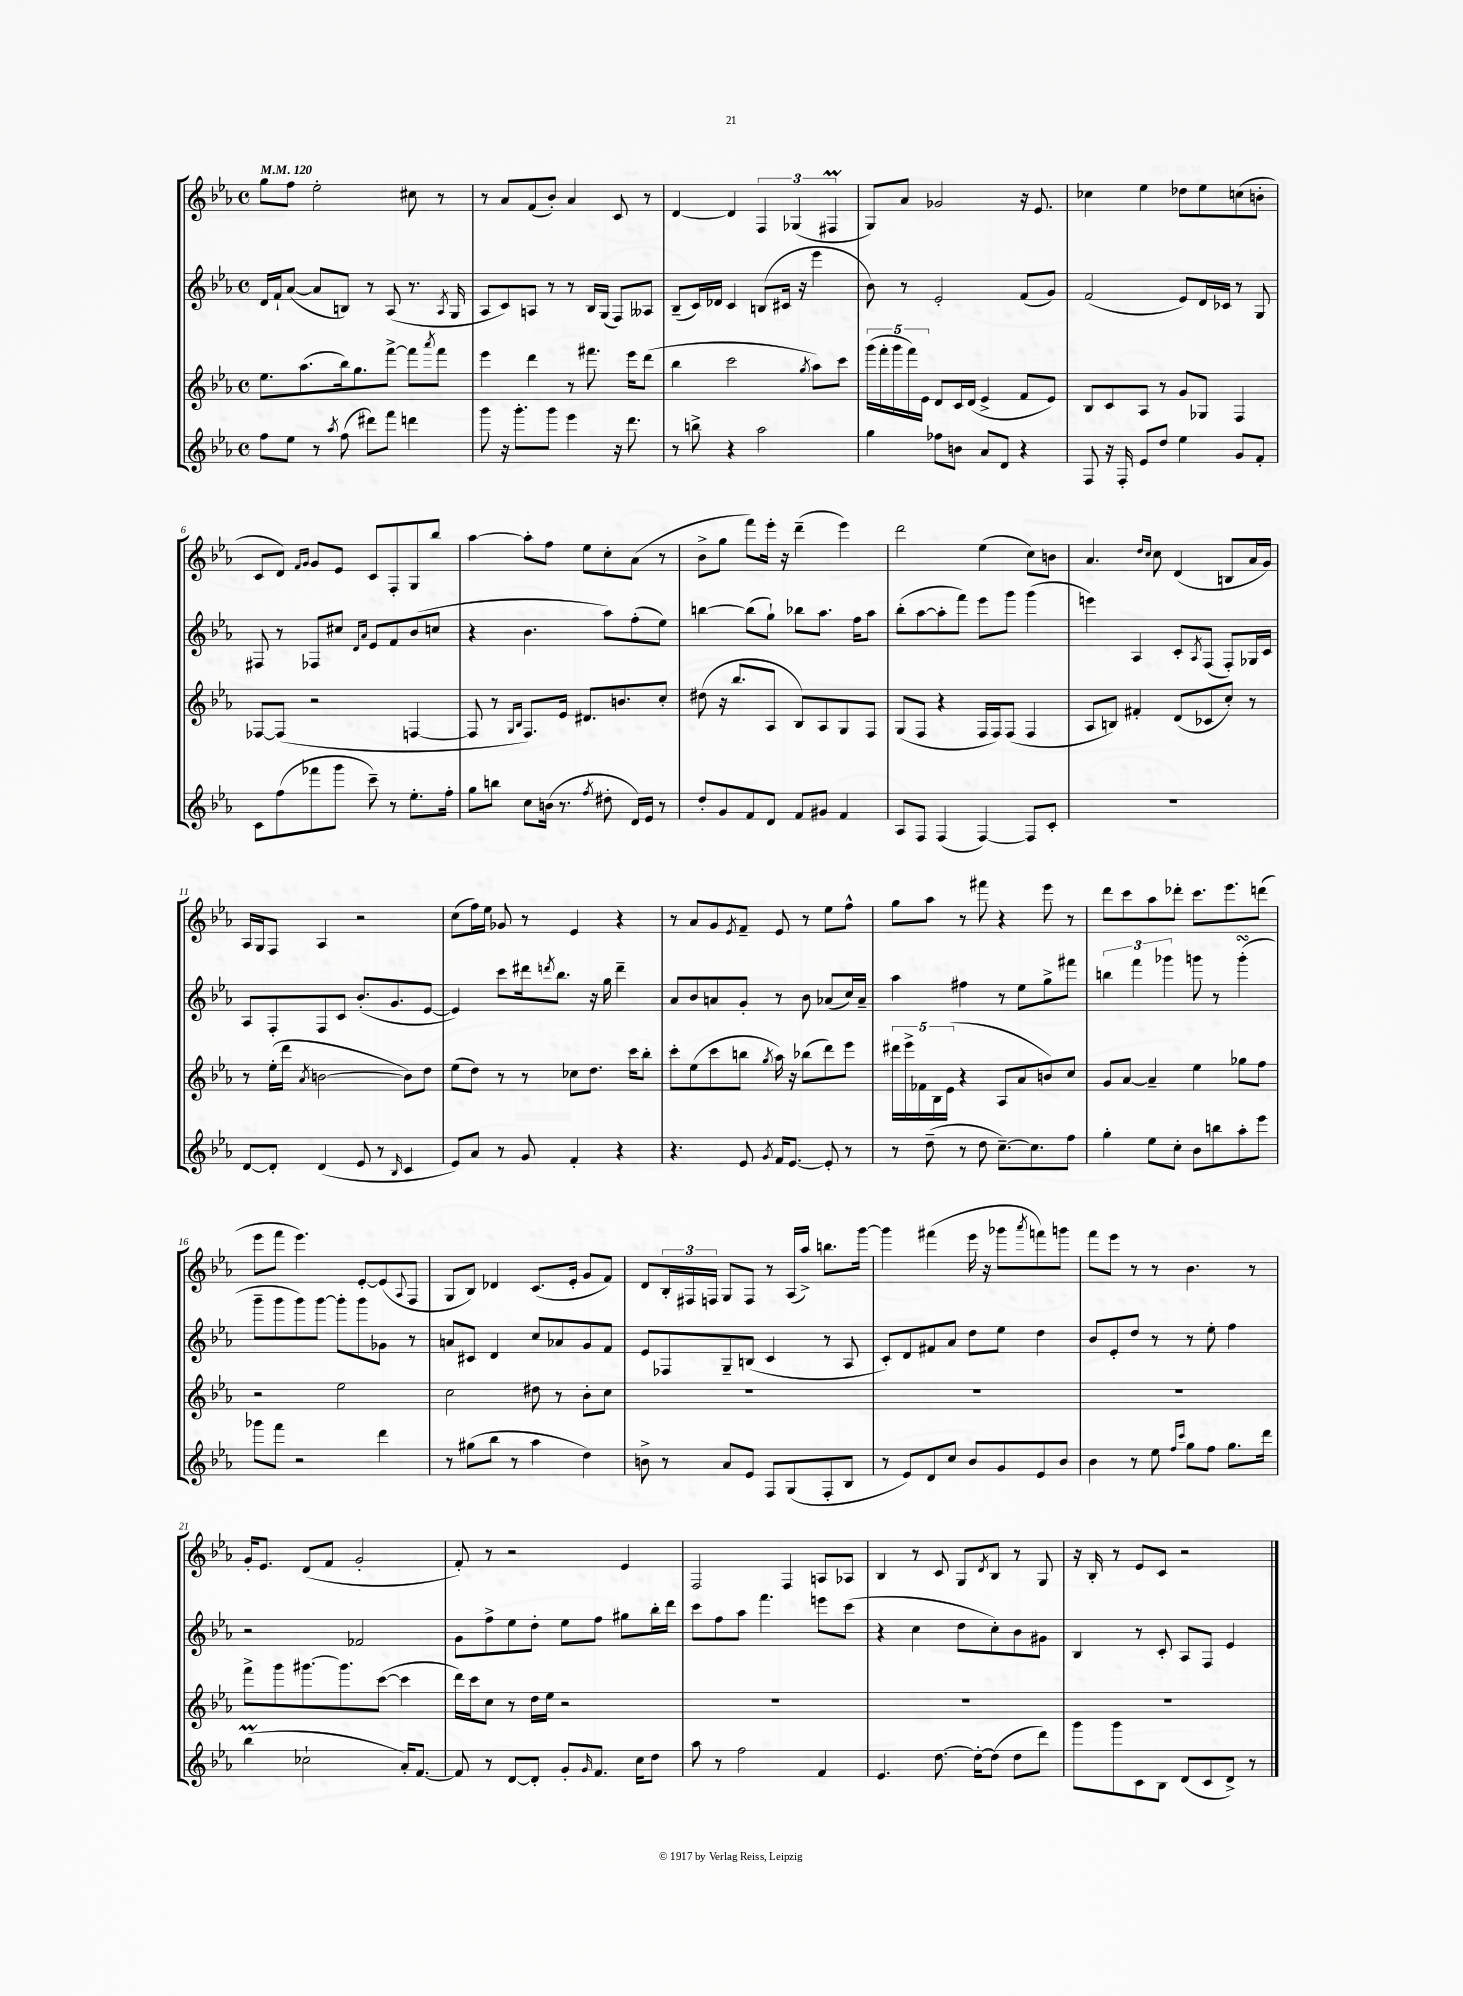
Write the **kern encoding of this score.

**kern	**kern	**kern	**kern
*part4	*part3	*part2	*part1
*staff4	*staff3	*staff2	*staff1
*clefG2	*clefG2	*clefG2	*clefG2
*k[b-e-a-]	*k[b-e-a-]	*k[b-e-a-]	*k[b-e-a-]
*M4/4	*M4/4	*M4/4	*M4/4
*met(c)	*met(c)	*met(c)	*met(c)
*MM120	*MM120	*MM120	*MM120
=1	=1	=1	=1
8ff\L	8.ee-\L	16d/LL	8gg\L
.	.	16f`/J	.
8ee-\J	.	([8a-/J	8ff\J
.	(8.aa-\	.	.
8r	.	8a-/L]	2ee-'\
8qaa-/	.	.	.
(8ff\	16bb-\k)	8Bn/J)	.
.	8.gg\	.	.
8ddd#X\L)	.	8r	.
8fff\J	[8fff^\J	(8A-/	.
4dddn\	8fff\L]	8.r	8cc#X\
.	8qaaa-/	.	.
.	8fff\J	.	8r
.	.	8qA-/	.
.	.	16G/	.
=2	=2	=2	=2
8ggg\	4eee-\	8A-/L	8r
16r	.	8c/)	8a-/L
8.ggg'\L	.	.	.
.	4ddd\	8An/J	(8f/
8ggg\J	.	8r	8b-'/J)
4eee-\	8r	8r	4a-/
.	8.fff#X\	16B-/LL	.
.	.	(16G/JJ	.
16r	.	8F/L)	8c/
8.ddd\	16eee-\KL	.	.
.	(8ddd\J	8A--X/J	8r
=3	=3	=3	=3
8r	4bb-\	(8B-~/L	[4d/
8bbn^\	.	16c/L)	.
.	.	16d-X/JJ	.
4r	2ccc\	4c/	4d/]
2aa-\	.	(8Bn/L	6F/
.	.	16c#X/Jk	.
.	.	.	(6G-X/
.	.	16r	.
.	8qgg/	.	.
.	8aa-\L)	4eee-\	.
.	.	.	6F#Xm/
.	8ccc\J	.	.
=4	=4	=4	=4
4gg\	(20ggg\LL	8b-\)	8G/L)
.	20fff'\	.	.
.	20ggg\	.	.
.	.	8r	8a-/J
.	20fff\)	.	.
.	20e-\JJ	.	.
8ff-X\L	8d/L	2e-'/	2g-X/
8bn\J	16c/L	.	.
.	(16d/JJ	.	.
8a-/L	4e-^/	.	.
8d/J	.	.	.
4r	8f/L	(8f/L	16r
.	.	.	8.e-/
.	8e-/J)	8g/J)	.
=5	=5	=5	=5
8F/	8B-/L	(2f/	4cc-X\
16r	8c/	.	.
16F'/	.	.	.
8e-/L	8A-/J	.	4ee-\
8dd/J	8r	.	.
4ee-\	8g/L	8e-/L)	8dd-X\L
.	8G-X/J	16d/L	8ee-\
.	.	16c-X/JJ	.
8g/L	4F/	8r	(8ccn\
8f'/J	.	8G/	8bn'\J
!!LO:LB:g=z
=6	=6	=6	=6
8c\L	[8F-X/L	8F#X/	8c/L
(8ff\	(8F-/J]	8r	8d/J)
.	.	.	16qqf/LL
.	.	.	16qqg/JJ
8fff-X\	2r	8F-X/L	8g/L
8ggg\J	.	8cc#X/J	8e-/J
.	.	16qqd/LL	.
.	.	16qqa-/JJ	.
8ccc~\)	.	8e-/L	8c/L
8r	.	8f/	8F'/
8.ee-'\L	[4Fn/	(8b-/	8G/
.	.	8ccn/J	8bb-/J
16ff'\Jk	.	.	.
=7	=7	=7	=7
8gg\L	8F/]	4r	[4aa-\
8bbn\J	8r	.	.
.	16qqG/LL	.	.
.	16qqB-/JJ	.	.
8cc\L	8.F/L)	4.b-\	8aa-'\L]
(16bn\Jk	.	.	8ff\J
8.r	16e-/Jk	.	.
.	8.d#X/L	.	8ee-\L
8qff/	.	.	.
8dd#X'\	.	8aa-\L)	8cc'\
.	8.bn/	.	.
16d/LL)	.	(8ff'\	(8a-\J
16e-/JJ	.	.	.
8r	8cc'/J	8ee-\J)	8r
=8	=8	=8	=8
8dd'/L	(8dd#X\	[4bbn\	8b-^\L
8g/	16r	.	8gg\J
.	8.bb-/L	.	.
8f/	.	(8bb\L]	8fff\L)
8d/J	8A-/J	8gg`\J)	16eee-'\Jk
.	.	.	16r
8f/L	8B-/L)	8bb-X\L	(4ddd~\
8g#X/J	8A-/	8.aa-\J	.
4f/	8G/	.	4eee-\)
.	.	16ff\KL	.
.	8F/J	8aa-\J	.
=9	=9	=9	=9
8A-/L	(8G/L	(8bb-'\L	2ddd\
8F/J	8F/J	[8aa-\	.
(4F/	4r	8aa-'\]	.
.	.	8fff\J)	.
[4F/)	16F/LL	8eee-\L	(4ee-\
.	16F/J)	.	.
.	(8F/J	8ggg\J	.
8F/L]	4F/	(4ggg\	8cc\L)
8c'/J	.	.	8bn\J
=10	=10	=10	=10
1r	8A-/L	4eeen\)	4.a-/
.	8Bn/J)	.	.
.	4f#X'/	4A-/	.
.	.	.	16qqdd/LL
.	.	.	16qqcc/JJ
.	.	.	8cc\
.	(8d/L	8c'/L	(4d/
.	.	8qA-/	.
.	8c-X/	(8F/J	.
.	8cc'/J)	8F'/L)	8Bn/L
.	8r	16G-X/L	16a-/L
.	.	16c/JJ	16g/JJ)
!!LO:LB:g=z
=11	=11	=11	=11
[8d/L	8r	8A-/L	16A-/LL
.	.	.	16G/J
8d'/J]	(16ee-'\LL	8F'/	8F/J
.	16ddd\JJ	.	.
.	8qa-/	.	.
(4d/	[2bn\	8F/	4A-/
.	.	8c/J	.
8e-/	.	(8.b-'/L	2r
8r	.	.	.
.	.	8.g/	.
16qqB-/	.	.	.
4c/	8b\L])	.	.
.	8dd\J	[8e-/J	.
=12	=12	=12	=12
8e-/L)	(8ee-\L	4e-/])	(8cc\L
8a-/J	8dd\J)	.	16ff\L)
.	.	.	16ee-\JJ
8r	8r	8ccc\L	8g-X/
8g/	8r	16ddd#X\k	8r
.	.	8qdddn/	.
.	.	8.bb-\J	.
4f'/	8cc-X\L	.	4e-/
.	8.dd\J	16r	.
.	.	16gg\	.
4r	.	4ddd~\	4r
.	16ccc\KL	.	.
.	8bb-'\J	.	.
=13	=13	=13	=13
4.r	8ccc'\L	8a-/L	8r
.	(8ee-\	8b-/	8a-/L
.	8ccc\	8an/	8g/
.	.	.	8qe-/
8e-/	8bbn\J	8g'/J	8f~/J
8qg/	8qgg/	.	.
16f/KL	16aa-\)	8r	8e-/
[8.e-/J	16r	.	.
.	(8bb-X\L	8b-\	8r
8e-'/]	8ddd\)	(8a-X/L	8ee-\L
8r	8eee-\J	16cc/L)	8ff^^\J
.	.	16a-~/JJ	.
=14	=14	=14	=14
8r	20ddd#X\LL	4aa-\	8gg\L
.	20eee-^\	.	.
.	20f-X\	.	.
(8dd~\	.	.	8aa-\J
.	20B-\	.	.
.	(20e-\JJ	.	.
8r	4r	4ff#X\	8r
8dd\	.	.	8fff#X\
[8.cc~\L)	8A-/L	8r	4r
.	8a-/	8ee-\L	.
8.cc\]	.	.	.
.	8bn/)	8gg^\	8eee-\
8ff\J	8cc/J	8fff#X\J	8r
=15	=15	=15	=15
4gg'\	8g/L	6bbn\	8ddd\L
.	[8a-/J	.	8ccc\
.	.	6fff\	.
8ee-\L	4a-~/]	.	8aa-\
.	.	6ggg-X\	.
8cc'\J	.	.	8ddd-X'\J
8b-\L	4ee-\	8gggn\	8.ccc\L
8bbn\	.	8r	.
.	.	.	8.eee-\
8aa-'\	8gg-X\L	(4gggsSsS'\	.
8eee-\J	8ff\J	.	(8dddn\J
!!LO:LB:g=z
=16	=16	=16	=16
8ggg-X\L	2r	8ggg~\L	8eee-\L
8fff\J	.	8ggg\	8fff\J
2r	.	8ggg\)	4.eee-\)
.	.	[8ggg\J	.
.	2ee-\	8ggg'\L]	.
.	.	8ggg\	[8e-'/L
4ddd\	.	8g-X\J	(8e-/]
.	.	.	8qqA-/
.	.	8r	8F/J
=17	=17	=17	=17
8r	2cc\	8an/L	8G/L
(8gg#X\L	.	8c#X/J	8B-/J)
8bb-\J	.	4d/	4d-X/
8r	.	.	.
4aa-\	8dd#X\	8cc/L	(8.c/L
.	8r	8a-X/	.
.	.	.	16e-'/Jk
4dd\)	8b-'\L	8g/	8g/L
.	8cc\J	8f/J	8f/J)
=18	=18	=18	=18
8bn^\	1r	8e-/L	8d/L
8r	.	8F-X/	24B-'/L
.	.	.	24F#X/
.	.	.	24Fn/JJ
8a-/L	.	8G~/	8G/L
8e-/J	.	(8Bn/J	8F/J
8F/L	.	4c/	8r
(8G/	.	.	(16A-/LL
.	.	.	16aa-^/JJ)
8F'/	.	8r	8.bbn\L
8B-/J	.	8A-/	.
.	.	.	[16ggg\Jk
=19	=19	=19	=19
8r	1r	8c'/L)	4ggg\]
8e-/L)	.	8d/	.
8d/	.	8f#X/	(4fff#X\
8cc/J	.	8a-/J	.
8b-/L	.	8dd\L	16eee-\
.	.	.	16r
8g/	.	8ee-\J	8ggg-X\L
.	.	.	8qaaa-/
8e-/	.	4dd\	8fffn\)
8b-/J	.	.	8gggn\J
=20	=20	=20	=20
4b-\	1r	8b-/L	8fff\L
.	.	8e-'/	8eee-\J
8r	.	8dd/J	8r
8ee-\	.	8r	8r
16qqff/LL	.	.	.
16qqccc/JJ	.	.	.
8gg\L	.	8r	4.b-\
8ff\J	.	8ee-'\	.
8.gg\L	.	4ff\	.
.	.	.	8r
16ddd\Jk	.	.	.
!!LO:LB:g=z
=21	=21	=21	=21
(4bb-M\	8fff^\L	2r	16g'/KL
.	.	.	8.e-/J
.	8ggg\	.	.
2cc-X`\	[8.ggg#X\	.	(8d/L
.	.	.	8f/J
.	8.ggg#\]	.	.
.	.	2f-X/	2g'/
.	([8ccc\J	.	.
16a-'/KL)	4ccc\]	.	.
[8.f/J	.	.	.
=22	=22	=22	=22
8f/]	16ddd\LL)	8g\L	8f'/)
.	16ccc\J	.	.
8r	8cc\J	8ff^\	8r
[8d/L	8r	8ee-\	2r
8d'/J]	16dd\LL	8dd'\J	.
.	16ee-\JJ	.	.
8g'/L	2r	8ee-\L	.
16qqg/	.	.	.
8.f/J	.	8ff\J	.
.	.	8gg#X\L	4e-/
16cc\KL	.	.	.
8dd\J	.	16bb-'\L	.
.	.	16ddd\JJ	.
=23	=23	=23	=23
8aa-\	1r	8ccc\L	2F/
8r	.	8ff\	.
2ff\	.	8aa-\J	.
.	.	4.fff\	.
.	.	.	4F/
4f/	.	8eeen\L	8An/L
.	.	(8ccc\J	8A-X/J
=24	=24	=24	=24
4.e-/	1r	4r	4B-/
.	.	4cc\	8r
[8.dd\	.	.	8c/
.	.	8dd\L	8G/L
16dd'\KL_	.	.	.
.	.	.	8qd/
(8dd\J]	.	8cc'\)	8B-/J
8dd\L	.	8b-\	8r
8ddd\J)	.	8g#X\J	8G/
=25	=25	=25	=25
8ggg\L	1r	4B-/	16r
.	.	.	16B-'/
8ggg\	.	.	8r
8c\	.	8r	8e-/L
8B-\J	.	8c'/	8c/J
(8d/L	.	8A-/L	2r
8c/	.	8F/J	.
8d^/J)	.	4e-/	.
8r	.	.	.
==	==	==	==
*-	*-	*-	*-
